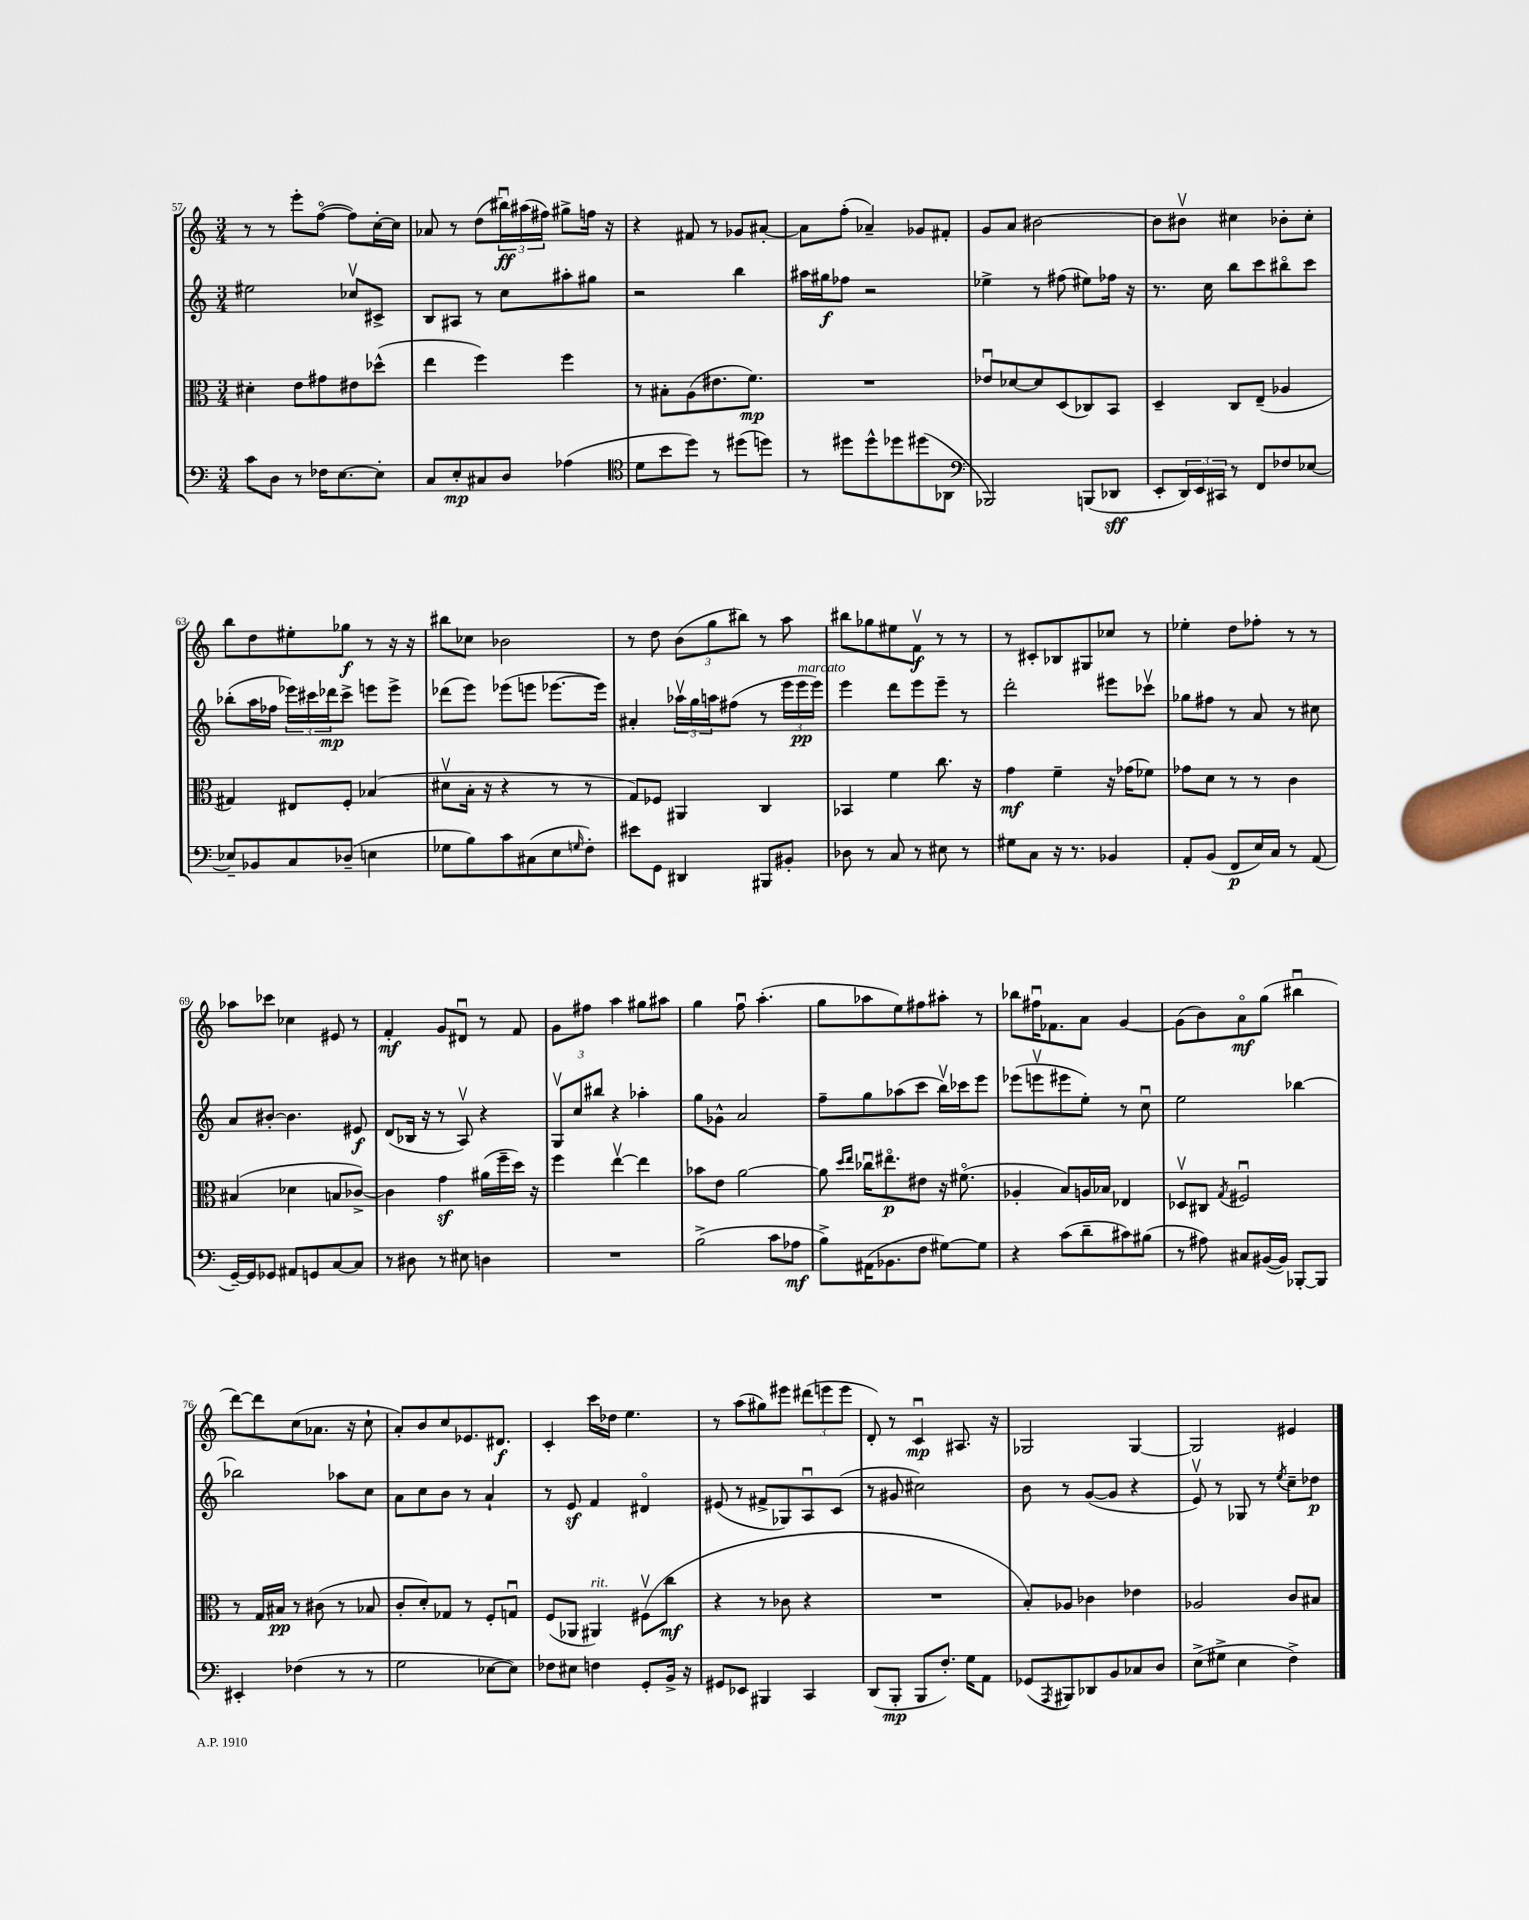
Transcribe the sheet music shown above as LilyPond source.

<<
\new StaffGroup <<
\new Staff = "s0" {
    \clef treble \key c \major \numericTimeSignature \time 3/4
    r8 r8 e'''8-. f''8~\flageolet( f''8) c''16~-. c''16 |
    aes'8 r8 d''8( \tuplet 3/2 { bis''16\downbow\ff) ais''16( fis''16) } gis''8-> f''16 r16 |
    r4 fis'8 r8 ges'8 ais'8~-. |
    ais'8 f''8-.( aes'4--) ges'8 fis'8-. |
    g'8 a'8 bis'2~ |
    bis'8 bis'8\upbow cis''4 bes'8-. cis''8-. |
    b''8 d''8 eis''8-. ges''8\f r8 r16 r16 |
    bis''8 ces''8 bes'2 |
    r8 d''8 \tuplet 3/2 { b'8( g''8 bis''8) } r8 a''8 |
    bis''8 ges''8 eis''8 f'8\upbow\f r8 r8 |
    r8 cis'8-. bes8 gis8 ces''8 r8 |
    ees''4-. d''8 fes''8-. r8 r8 |
    aes''8 ces'''8 ces''4 eis'8 r8 |
    f'4-.\mf g'8 dis'8\downbow r8 f'8 |
    g'8 fis''8 a''4 gis''8 ais''8 |
    g''4 f''8\downbow a''4.-.( |
    g''8 aes''8 e''8) fis''8 ais''8-. r8 |
    bes''8 fis''16\downbow fes'8. a'8 g'4~ |
    g'8( b'8) a'8\flageolet\mf g''8( bis''4\downbow |
    d'''8~) d'''8 c''8( aes'8. r16 c''8-! |
    a'8-.) b'8 c''8 ees'8. dis'8.\f |
    c'4-. c'''16 des''16 e''4. |
    r8 a''8( gis''8) eis'''8 \tuplet 3/2 { dis'''8( e'''8 e'''8 } |
    d'8-.) r8 c'4\downbow\mp ais8. r16 |
    ges2 ges4~ |
    ges2 eis'4 \bar "|." |
}
\new Staff = "s1" {
    \clef treble \key c \major \numericTimeSignature \time 3/4
    eis''2 ces''8\upbow cis'8-> |
    b8 ais8 r8 c''8 ais''8-. gis''8 |
    r2 b''4 |
    ais''16 gis''16\f fes''8 r2 |
    ees''4-> r8 fis''8( eis''8) fes''16 r16 |
    r8. c''16 b''8 c'''8 bis''8\flageolet c'''8 |
    bes''8-.( a''16 fes''16 \tuplet 3/2 { ees'''16) cis'''16 des'''16\mp } cis'''8-> e'''8 e'''8-> |
    des'''8( e'''8) ees'''8( e'''8 ees'''8.~ ees'''16) |
    ais'4-. \tuplet 3/2 { aes''16\upbow g''16 a''16 } fis''8( r8 \tuplet 3/2 { e'''16 e'''16\pp^\markup { \italic "marcato" } e'''16) } |
    e'''4 d'''8 e'''8 e'''8-- r8 |
    d'''2-. eis'''8 ces'''8\upbow |
    ges''8 fis''8 r8 a'8 r8 cis''8 |
    a'8 bis'8~-. bis'4. eis'8\f |
    d'8( bes16 r16 r8 a8\upbow) r4 |
    \tuplet 3/2 { g8\upbow c''8 bis''8 } r4 aes''4-. |
    g''8 ges'8-^ a'2 |
    f''8-- g''8 aes''8( c'''8 b''16\upbow) ces'''16 e'''8 |
    ees'''8( e'''8\upbow eis'''8 e''8-.) r8 c''8\downbow |
    e''2 bes''4~ |
    bes''2 aes''8 c''8 |
    a'8 c''8 b'8 r8 a'4-! |
    r8 e'8\sf f'4 dis'4\flageolet |
    eis'8( r8 fis'8-> ges8) a8\downbow c'8( |
    r8 gis'8 cis''2) |
    b'8 r8 g'8~( g'8 r4 |
    e'8\upbow) r8 ges8 r8 \acciaccatura { e''8 } c''8-- des''8\p \bar "|." |
}
\new Staff = "s2" {
    \clef alto \key c \major \numericTimeSignature \time 3/4
    dis'4-. e'8 gis'8 eis'8 des''8-^( |
    e''4 f''4) f''4 |
    r8 bis8-. a8( eis'8. f'8.\mp) |
    R2. |
    ees'8\downbow des'8~ des'8 d8( ces8) b,8 |
    d4-- c8 e8--( aes4 |
    gis4) eis8 f8-. bes4( |
    dis'8\upbow b16-. r16 r4 r8 r8 |
    g8) fes8 ais,4 c4 |
    bes,4 f'4 c''8. r16 |
    g'4\mf f'4-- r16 ges'16( fes'8) |
    ges'8 d'8 r8 r8 c'4 |
    bis4( des'4 b8 ces'8~->) |
    ces'4 g'4\sf ais'16( f''16-- d''16) r16 |
    f''4 e''4~\upbow e''4 |
    bes'8 e'8 a'2~ |
    a'8 \grace { d''16 e''16 } ces''16\downbow eis''8.\flageolet\p eis'8 r16 fis'8.\flageolet( |
    aes4-. b8) a16 bes16 ees4 |
    des8\upbow cis8 \acciaccatura { g8 } fis2\downbow |
    r8 g16 bis16\pp r8 cis'8( r8 bes8 |
    c'8-. d'8-.) ges8 r8 f8-. g8\downbow |
    f8( aes,8 ais,4^\markup { \italic "rit." }) fis8\upbow( c''8\mf |
    r4 r8 ces'8 r4 |
    R2. |
    b8-.) aes8 ces'4 ees'4 |
    aes2 c'8 bis8 \bar "|." |
}
\new Staff = "s3" {
    \clef bass \key c \major \numericTimeSignature \time 3/4
    c'8 d8 r8 fes16 e8.~ e8-. |
    c8 e8-.\mp cis8 d8 aes4( |
    \clef tenor d'8 b'8 d''8) r8 dis''8( d''8) |
    r8 dis''8 dis''8-^ des''8 dis''8( aes,8 |
    \clef bass bes,,2) b,,8( des,8\sff |
    e,8-. \tuplet 3/2 { d,16) e,16 cis,16 } r8 f,8 fes8 ees8~ |
    ees8-- bes,8 c8 des8--( e4 |
    ges8 b8) c'8 cis8( e8 \grace { g16 } f8-.) |
    eis'8 g,8 dis,4 bis,,8 bis,8-. |
    des8 r8 c8 r8 eis8 r8 |
    gis8 c8 r16 r8. bes,4 |
    a,8-. b,8( f,8\p e16) c16 r8 a,8( |
    g,16~--) g,16 ges,8 ais,8 g,8 c8~ c8 |
    r8 dis8 r8 eis8 d4 |
    R2. |
    b2->( c'8 aes8\mf |
    b8->) ais,16( bes,8. f8 gis8~) gis8 |
    r4 c'8( d'8-- cis'8) bis8( |
    r8 ais8) cis8 bis,16~( bis,16) bes,,8~-. bes,,8 |
    eis,4-. fes4( r8 r8 |
    g2 ees8~ ees8) |
    fes8 eis8 f4 g,8-. b,16-> r16 |
    gis,8 ees,8 bis,,4 c,4 |
    d,8( b,,8-.\mp b,,8 f8.-.) g16 a,8 |
    ges,8( \acciaccatura { a,,8 } bis,,8) des,8 b,8 ces8 d8 |
    e8->( gis8-> e4 f4->) \bar "|." |
}
>>
>>
\layout { \context { \Score currentBarNumber = #57 } }
